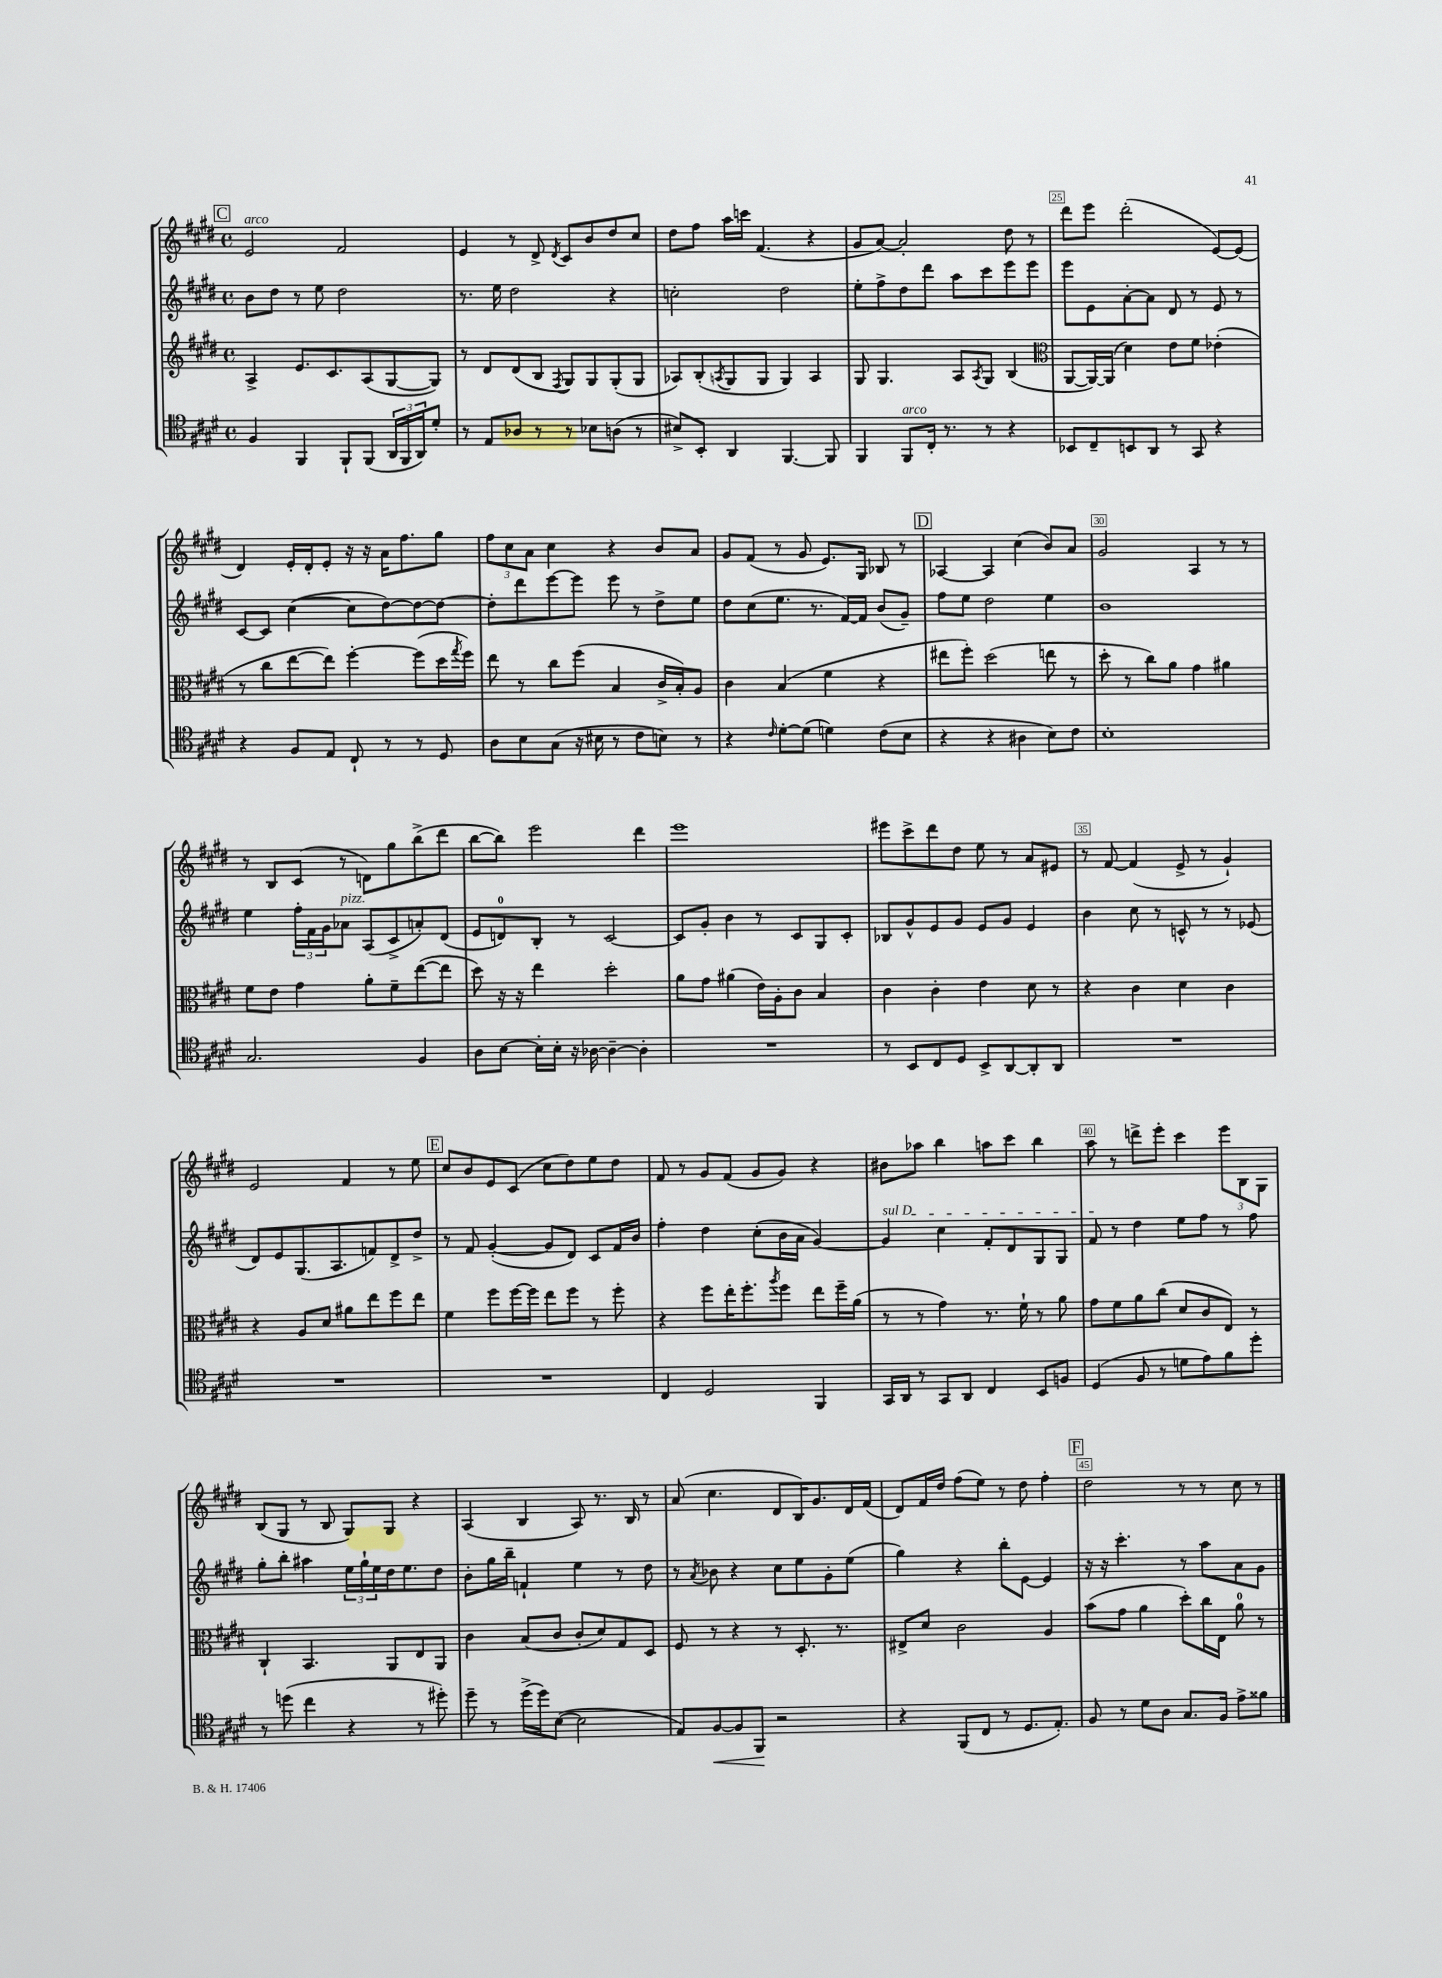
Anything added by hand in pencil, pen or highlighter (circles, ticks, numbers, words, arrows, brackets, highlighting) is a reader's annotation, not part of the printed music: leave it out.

**kern	**kern	**kern	**kern
*staff4	*staff3	*staff2	*staff1
*clefC4	*clefG2	*clefG2	*clefG2
*k[f#c#g#d#]	*k[f#c#g#d#]	*k[f#c#g#d#]	*k[f#c#g#d#]
*M4/4	*M4/4	*M4/4	*M4/4
*met(c)	*met(c)	*met(c)	*met(c)
4F#	4A^	8b	2e
.	.	8dd#	.
4FF#	8.e	8r	.
.	.	8ee	.
.	8.c#	.	.
8FF#`	.	2dd#	2f#
(8FF#	(8A	.	.
24AA	[8G#	.	.
24FF#	.	.	.
24AA)	.	.	.
8d#'	8G#])	.	.
=	=	=	=
8r	8r	8.r	4e
8E	8d#	.	.
.	.	16ee	.
8A-	(8d#	2dd#	8r
8r	8B	.	8d#^
.	8qF#	.	8qd#
8r	8G#)	.	8c#
8B-	8G#	.	8b
(8A	(8G#'	4r	8dd#
8r	8G#	.	8cc#
=	=	=	=
8B#^)	8A-)	2cc'	8dd#
8BB'	(8B'	.	8ff#
.	8qA	.	.
4AA	8G#	.	16aa
.	.	.	16ccc
.	8G#	.	(4.f#
[4.FF#	4G#)	2dd#	.
.	4A	.	4r
8FF#]	.	.	.
=	=	=	=
4FF#	8G#	8ee'	8g#
.	4.G#	8ff#^	[8a)
8FF#	.	8dd#	2a']
16C#'	.	8ddd#	.
8.r	.	.	.
.	8A	8aa	.
.	8qA	.	.
8r	8G#	8ccc#	.
4r	(4B	8eee	8dd#
.	.	8eee	8r
=	=	=	=
*	*clefC3	*	*
8BB-	[8AA	8eee	8ddd#
8C#~	16AA_)	8e	8eee
.	(16AA]	.	.
8BB	4d#)	[8a'	(2ddd#'
8AA	.	8a]	.
8r	8e	8d#	.
8GG#	8f#	8r	.
4r	(4e-'	8e	[8e)
.	.	8r	(8e]
=	=	=	=
4r	8r	[8c#	4d#)
.	8cc#	8c#]	.
8F#	[8ee	([4cc#	16e'
.	.	.	16d#'
8E	8ee])	.	8e'
8C#`	[4ff#'	8cc#]	16r
.	.	.	16r
8r	.	[8dd#)	16a
.	.	.	8.ff#
8r	(8ff#]	8dd#_	.
8D#	16dd#	8dd#_	8gg#
.	8qgg#	.	.
.	16ff#)	.	.
=	=	=	=
8A	8ee	8dd#']	12ff#
.	.	.	12cc#
8B	8r	8ddd#	.
.	.	.	12a
(8G#	8cc#	[8eee	4cc#
16r	(8ff#	8eee]	.
16B#	.	.	.
8r	4B	8eee	4r
8c#	.	8r	.
8B)	16c#^	8dd#^	8b
.	16B')	.	.
8r	8A	8ee	8a
=	=	=	=
4r	4c#	8dd#	8g#
.	.	(8cc#	(8f#
16qqc#	.	.	.
[8d#'	(4B	8.ee	8r
(8d#]	.	.	8g#
.	.	8.r	.
4d)	4f#	.	8.e)
.	.	[16f#)	.
.	.	16f#]	16G#
(8c#	4r	(8b	8B-
8B	.	8g#~)	8r
=	=	=	=
4r	8ee#	8ff#	[4A-
.	8ff#')	8ee	.
4r	(2dd#	2dd#	4A-]
4A#	.	.	(4cc#
8B)	8ee	4ee	8b)
8c#	8r	.	8a
=	=	=	=
1B'	8dd#'	1b	2g#
.	8r	.	.
.	8cc#)	.	.
.	8a	.	.
.	4g#	.	4A
.	4a#	.	8r
.	.	.	8r
=	=	=	=
2.G#	8f#	4ee	8r
.	8e	.	8B
.	4g#	24ff#'	(8c#
.	.	24f#	.
.	.	24g#	.
.	.	8a-	8r
.	8a'	(8A	8d)
.	8f#~	8c#^	8gg#
4F#	([8ee	8a')	(8bb^
.	8ee]	(8d#	8ddd#
=	=	=	=
8A	8dd#)	8e	[8bb
[8B	16r	8d)	8bb])
.	16r	.	.
16B']	4ee	8B'	2eee
16B'	.	.	.
16r	.	8r	.
[16A-	.	.	.
4A-~_	2dd#'	[2c#	.
4A-']	.	.	4ddd#
=	=	=	=
1r	8a	8c#]	1eee
.	8g#	8g#'	.
.	(4a#	4b	.
.	16e)	8r	.
.	16A'	.	.
.	8c#	8c#	.
.	4B	8G#	.
.	.	8c#'	.
=	=	=	=
8r	4c#	8B-	8eee#
8BB	.	8g#^^	8ccc#^
8C#	4c#'	8e	8ddd#
8D#	.	8g#	8dd#
8BB^	4e	8e	8ee
[8AA	.	8g#	8r
8AA']	8d#	4e	8a
8AA	8r	.	8e#
=	=	=	=
1r	4r	4b	8r
.	.	.	[8f#
.	4c#	8cc#	(4f#]
.	.	8r	.
.	4d#	8c^^	8e^
.	.	8r	8r
.	4c#	8r	4g#`)
.	.	(8e-	.
=	=	=	=
1r	4r	8d#)	2e
.	.	8e	.
.	8A	(8.G#	.
.	8d#	.	.
.	.	8.A	.
.	8a#	.	4f#
.	8ee	8f)	.
.	8ff#	8d#^	8r
.	8ee	8dd#^	8ee
=	=	=	=
1r	4f#	8r	8cc#
.	.	8f#	8b
.	8ff#	([4g#'	8e
.	[16ff#	.	(8c#
.	16ff#]	.	.
.	8ee	8g#]	8cc#
.	8ff#	8d#)	8dd#)
.	8r	8c#	8ee
.	8ff#'	16f#	8dd#
.	.	16b	.
=	=	=	=
4C#	4r	4ff#'	8f#
.	.	.	8r
2D#	8ff#	4dd#	8g#
.	16ee'	.	(8f#
.	8.ff#'	.	.
.	.	(8cc#'	8g#
.	8qaa	.	.
.	8ff#	16b	8g#)
.	.	16a	.
4FF#	8ee	[4g#)	4r
.	16ff#~	.	.
.	(16a	.	.
=	=	=	=
16GG#	8r	4g#]	8b#
16AA	.	.	.
8r	8r	.	8aa-
8GG#	4g#)	4cc#	4bb
8AA	.	.	.
4C#	8.r	8f#'	8aa
.	.	8d#	8ccc#
.	16f#`	.	.
8BB	8r	8G#	4bb
8F	8a	8G#	.
=	=	=	=
(4D#	8g#	8f#	8aa
.	8f#	8r	8r
8F#	8a	4dd#	8ddd^
8r	(8cc#	.	8eee'
8d	8d#	8ee	4ccc#
8e)	8c#	8ff#	.
8f#	8E)	8r	12eee
.	.	.	12B
8dd#'	8r	8ff#	.
.	.	.	12G#
=	=	=	=
8r	4C#`	8gg#'	(8B
(8dd	.	8bb'	8G#
4cc#	4.BB	4aa#	8r
.	.	.	8B
4r	.	24ee	8G#)
.	.	24gg#`	.
.	.	24ee	.
.	8AA	16dd#	8G#
.	.	8.ee	.
8r	8E	.	4r
8dd#')	8AA	8dd#	.
=	=	=	=
8dd#~	4c#	8b'	(4A
8r	.	16gg#	.
.	.	16bb~	.
(16dd#^	(8B	4f`	4B
16dd#)	.	.	.
([8B	8c#	.	.
2B]	8c#'	4ee	8A)
.	8d#)	.	8.r
.	8G#	8r	.
.	.	.	16B
.	8D#	8dd#	8r
=	=	=	=
8E)	8F#	8r	(8a
.	.	8qa	.
[8F#	8r	8b-	4.cc#
8F#]	4r	4r	.
8FF#	.	.	.
2r	8r	8cc#	8d#
.	8.D#'	8ee	16B)
.	.	.	8.g#
.	.	8g#'	.
.	8.r	.	.
.	.	(8ee	16d#
.	.	.	(16f#
=	=	=	=
4r	8E#^	4gg#)	8d#)
.	8d#	.	16f#
.	.	.	16dd#
(8FF#	2c#	4r	(8ff#
8C#	.	.	8ee)
8r	.	8bb'	8r
8.D#	.	[8e	8dd#
.	4A	4e]	4ff#'
8.E')	.	.	.
=	=	=	=
8F#	(8b	16r	2dd#
.	.	16r	.
8r	8g#	4.ccc#'	.
8d#	4a	.	.
8A	.	.	.
8.G#	8dd#')	8r	8r
.	16cc#	8aa	8r
16F#	16E	.	.
8e^	8a	8a	8cc#
8f##	8r	8g#	8r
==	==	==	==
*-	*-	*-	*-
